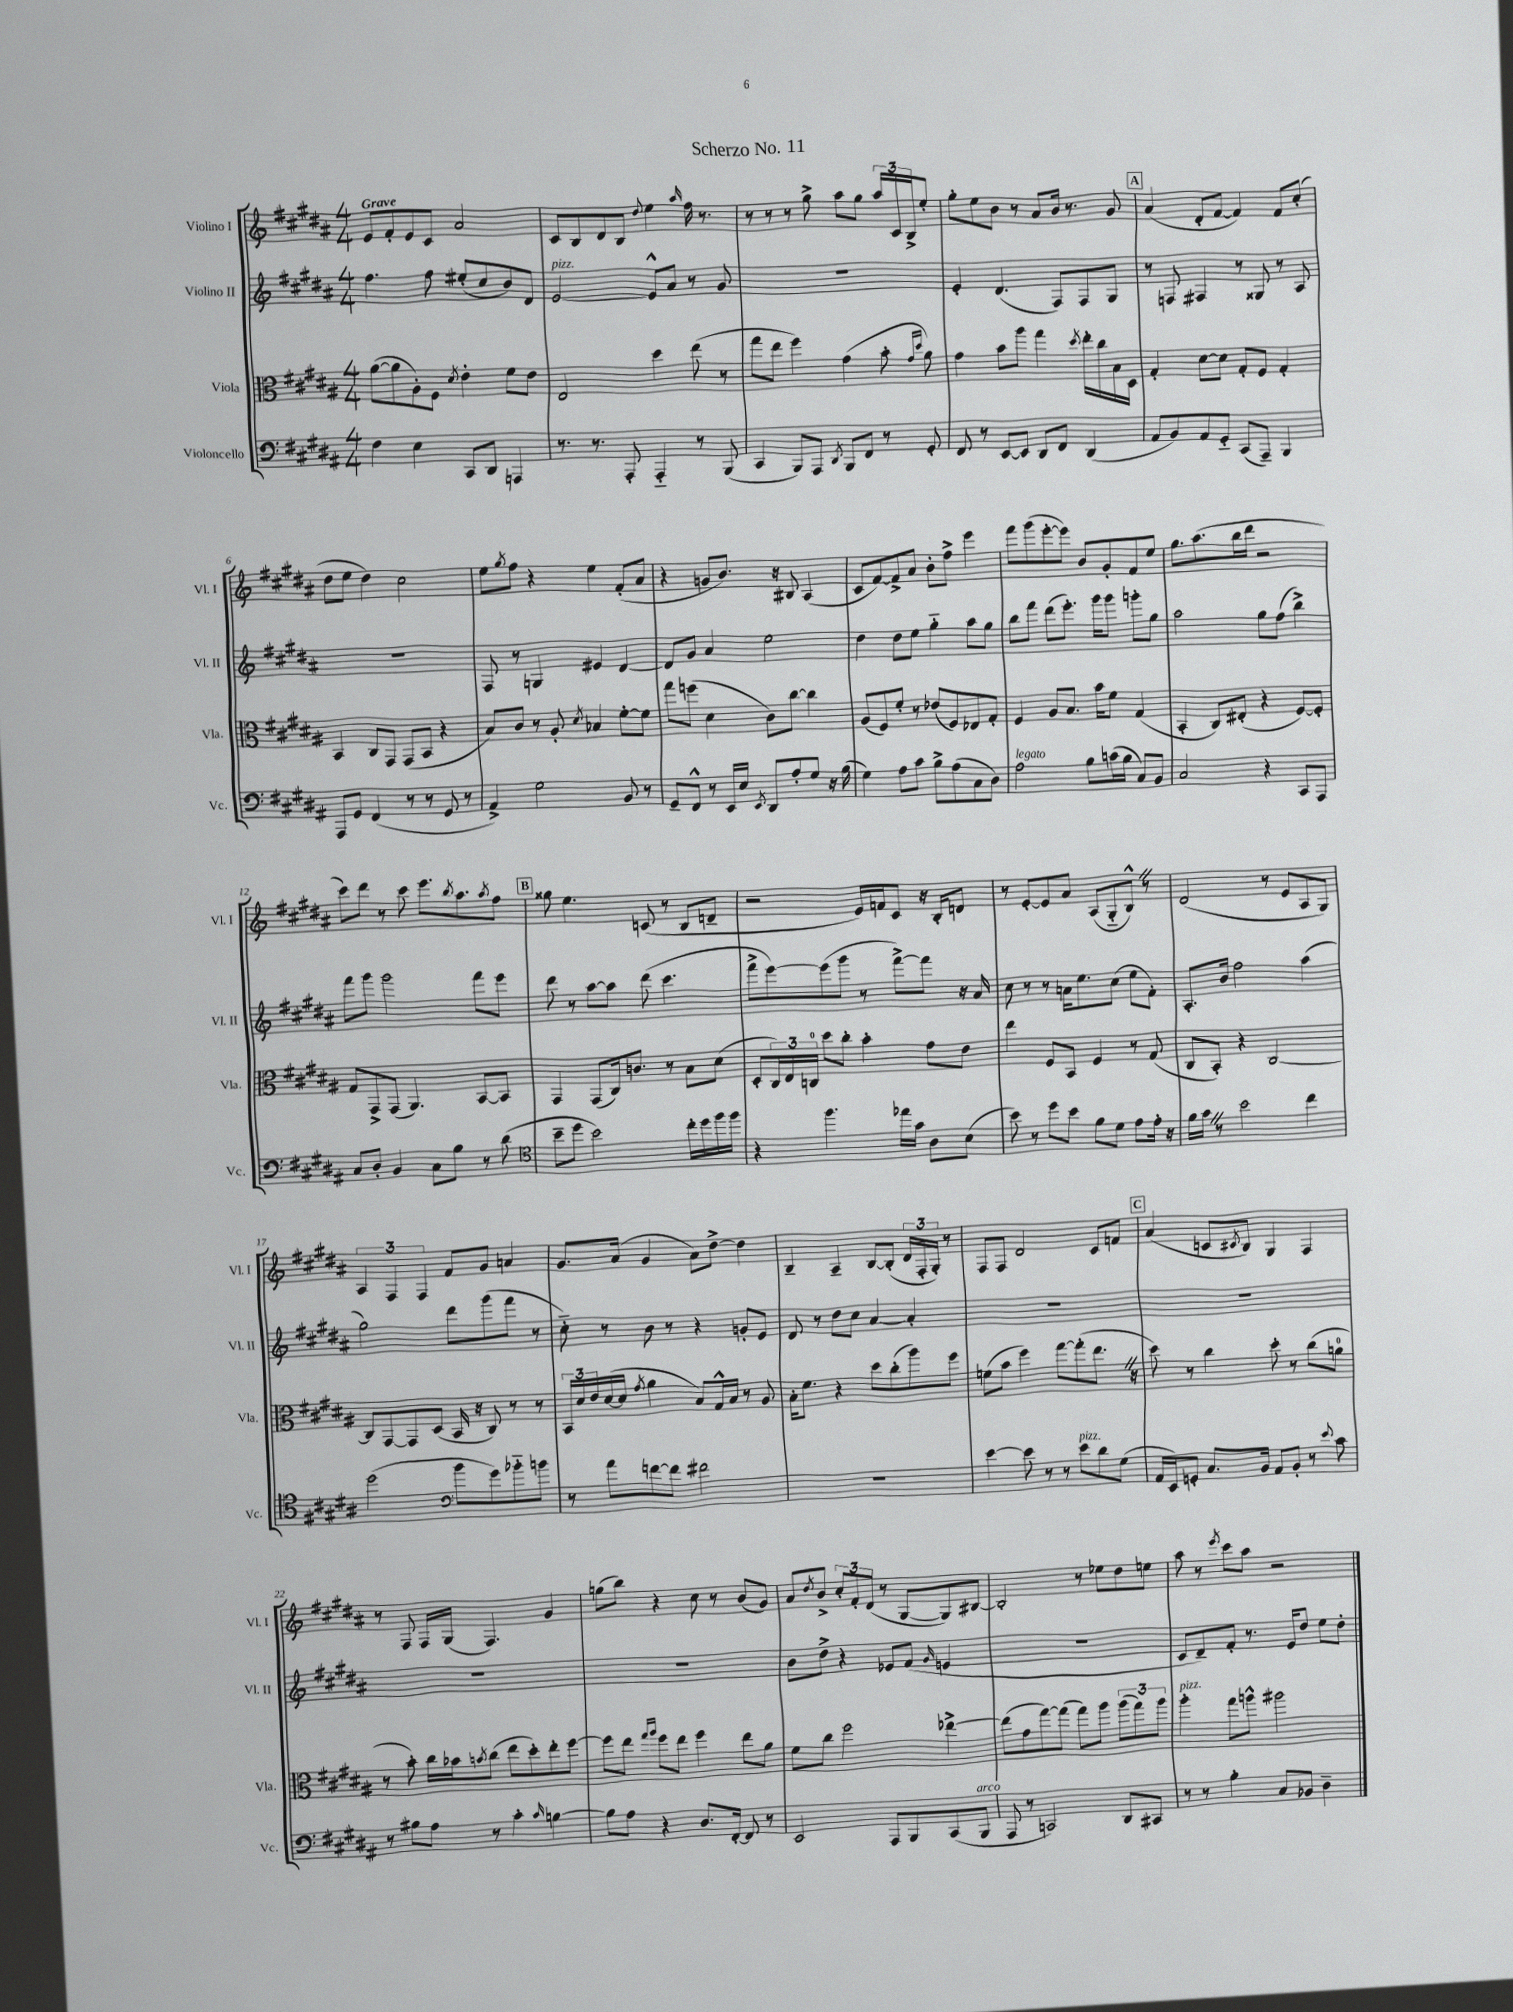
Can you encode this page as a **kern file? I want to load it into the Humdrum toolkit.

**kern	**kern	**kern	**kern
*part4	*part3	*part2	*part1
*staff4	*staff3	*staff2	*staff1
*I"Violoncello	*I"Viola	*I"Violino II	*I"Violino I
*I'Vc.	*I'Vla.	*I'Vl. II	*I'Vl. I
*clefF4	*clefC3	*clefG2	*clefG2
*k[f#c#g#d#a#]	*k[f#c#g#d#a#]	*k[f#c#g#d#a#]	*k[f#c#g#d#a#]
*M4/4	*M4/4	*M4/4	*M4/4
=1	=1	=1	=1
!	!	!	!LO:TX:a:B:t=Grave
4F#\	([8a#\L	4.ff#\	8e/L
.	8a#\]	.	8f#'/
4E\	8A#'\)	.	8e/
.	8F#\J	8ff#\	8c#/J
.	8qd#/	.	.
8CC#/L	4e'\	(8ee#X'/L	2a#/
8DD#/J	.	8cc#/	.
4AAAn/	8f#\L	8b/)	.
.	8e\J	8d#/J	.
=2	=2	=2	=2
!	!	!LO:TX:a:i:t=pizz.	!
8.r	2E/	[2e/	8c#/L
.	.	.	8B/
8.r	.	.	.
.	.	.	8d#/
8AAA#'/	.	.	8B/J
.	.	.	8qqdd#/
4AAA#/	4dd#\	8e^^/L]	4ee\
.	.	8a#/J	.
.	.	.	16qqaa#/
8r	(8ee\	8r	16ff#\
.	.	.	8.r
(8BBB/	8r	8g#/	.
=3	=3	=3	=3
4CC#/	8gg#\L	1r	8r
.	8ee\J	.	8r
8BBB/L)	4ff#\)	.	8r
8AAA#/J	.	.	8gg#^\
8qDD#/	.	.	.
8BBB/L	(4g#\	.	8aa#\L
8FF#/J	.	.	8gg#\J
8r	8b'\	.	24aa#/LL
.	.	.	24c#/
.	.	.	24B^/J
.	16qqg#/LL	.	.
.	16qqdd#/JJ	.	.
8GG#'/	8a#\)	.	8ee'/J
=4	=4	=4	=4
8FF#/	4g#\	4e'/	8gg#'\L
8r	.	.	8ee\
[8EE/L	8b\L	(4.d#/	8b\J
8EE/J]	8aa#\J	.	8r
8DD#/L	4gg#\	.	8a#/L
8FF#/J	.	8F#/L)	16b/Jk
.	.	.	8.r
.	8qdd#/	.	.
(4DD#/	16ee'\LL	8F#/	.
.	16cc#\	.	.
.	16B\	8G#/J	8g#/
.	16D#\JJ	.	.
!!LO:REH:place=s1:t=A
=5	=5	=5	=5
8AA#/L	4G#'/	8r	(4a#/
8BB/)	.	8Fn/	.
8AA#/	[8d#\L	4F#X/	8d#'/L
8GG#/J	8d#\J]	.	[8f#/J
(8CC#/L	8G#'/L	8r	4f#/])
8AAA#~/J)	8F#/J	8G##X/	.
4BBB/	4G#'/	8r	8f#/L
.	.	8A#/	(8cc#'/J
!!LO:LB:g=z
=6	=6	=6	=6
8AAA#/L	4BB/	1r	8dd#\L
8GG#/J	.	.	8ee\J
(4FF#/	8C#/L	.	4dd#\)
.	8GG#/J	.	.
8r	(8GG#/L	.	2cc#\
8r	8BB/J	.	.
8GG#/	4r	.	.
8r	.	.	.
=7	=7	=7	=7
4AA#^/)	8B/L)	8F#/	8ee\L
.	.	.	8qgg#/
.	8c#/J	8r	8ff#\J
2G#\	8r	4Gn/	4r
.	8A#'/	.	.
.	8qd#/	.	.
.	4B-X/	4e#X/	4ee\
8BB/	[8f#'\L	[4d#/	(8f#'/L
8r	8f#\J]	.	8a#/J
=8	=8	=8	=8
8GG#~/L	8gg#\L	8d#/L]	4r
8FF#^^/J	(8ffn\J	8g#/J	.
8r	4d#\	4a#/	8gn/L
16EE/LL	.	.	8.b/J)
16E/JJ	.	.	.
8qEE/	.	.	.
8DD#/L	8c#\L)	2ee\	.
.	.	.	16r
8A#'/	[8cc#\J	.	8B#X/
8G#/J	4cc#\]	.	(4A#/
16r	.	.	.
(16B\	.	.	.
=9	=9	=9	=9
4G#\)	(8A#/L	4dd#\	8c#/L
.	8F#/)	.	[8f#/)
8A#\L	8f#'/J	8dd#\L	8f#^/]
8c#\J	8r	8ee\J	8a#/J
8B^\L	(8e-X/L	4gg#\	8b'\L
(8A#\	8F#/)	.	8ff#^\J
8C#\	8E-X/	8aa#\L	4eee\
8D#\J)	8G#'/J	8gg#\J	.
=10	=10	=10	=10
!LO:TX:a:i:t=legato	!	!	!
2A#\	4F#/	8bb\L	8fff#\L
.	.	8fff#\J	(8ggg#\
.	8A#/L	(8ddd#\L	[8eee'\
.	8.B/J	8.eee'\J)	8eee\J])
8B\L	.	.	8b/L
.	16b\KL	16ggg#\KL	.
(16cn\L	8f#\J	8ggg#\J	8g#'/
16B\JJ	.	.	.
8C#/L)	(4G#/	8gggn'\L	8f#/
8BB/J	.	8gg#\J	8ee/J
=11	=11	=11	=11
2C#/	4BB'/	2aa#\	8.gg#\L
.	.	.	(8.aa#\
.	8C#/L)	.	.
.	(8E#X'/J	.	16bb\L
.	.	.	16ddd#\JJ
4r	4r	8gg#\L	2r
.	.	(8ff#\J	.
8CC#/L	[8F#/L)	4bb^\)	.
8AAA#/J	8F#'/J]	.	.
!!LO:LB:g=z
=12	=12	=12	=12
8C#/L	8G#/L	8fff#\L	8ccc#\L)
8D#'/J	8GG#^/	8ggg#\J	8ddd#\J
4BB/	(8GG#/J	2ggg#\	8r
.	4.AA#/)	.	8ccc#\
8C#\L	.	.	8.eee\L
8B\J	.	.	.
.	.	.	8qbb/
.	.	.	8.aa#\
8r	[8BB/L	8fff#\L	.
.	.	.	8qaa#/
(8d#\	8BB/J]	8eee\J	8ff#\J
!!LO:REH:place=s1:t=B
=13	=13	=13	=13
*clefC4	*	*	*
8b~\L	4GG#/	8ddd#\	8gg##X\
8dd#\J	.	8r	4.ee\
2b\)	(8GG#/L	[8aa#\L	.
.	16C#/k)	8aa#\J]	.
.	8.cn/J	.	.
.	.	(8ddd#\	(8cn/
.	8r	4.ccc#\	8r
16cc#'\LL	8B\L	.	8B/L
16dd#\	.	.	.
16ff#\	(8d#\J	.	8dn~/J
16ff#\JJ	.	.	.
=14	=14	=14	=14
4r	8D#'/L	8fff#^\L	2r
.	24C#/L)	[8eee\)	.
.	24E/	.	.
.	24Cn/JJ	.	.
4.ff#\	8dd#\L	(8eee\]	.
.	8cc#'\J	8ggg#\J	.
.	4b'\	8r	16e/LL)
.	.	.	16fn/J
16ee-X\LL	.	[8fff#^\L)	8c#/J
16g#\JJ	.	.	.
8A#\L	8g#\L	8fff#\J]	16r
.	.	.	16B'/KL
(8B\J	8e\J	16r	8dn/J
.	.	16a#/	.
=15	=15	=15	=15
8b\)	4ee\	8cc#\	8r
8r	.	8r	[8e'/L
8dd#\L	8F#/L	8r	8e/]
8b\J	8BB/J	16an\KL	8a#/J
.	.	8.ee\	.
8f#\L	4F#/	.	(8A#/L
8d#\J	.	(8cc#\J	8G#/
8e\L	8r	8ee\L	8B^^Z/J)
16e'\Jk	(8G#/	8f#'\J)	8r
16r	.	.	.
=16	=16	=16	=16
16f#\LL	8C#/L	8.A#'/L	(2d#/
16g#Z\JJ	.	.	.
8r	8BB'/J)	.	.
.	.	16b/Jk	.
2b\	4r	2ff#\	.
.	[2C#/	.	8r
.	.	.	8e/L
4cc#\	.	(4aa#\	8A#/
.	.	.	8G#/J)
!!LO:LB:g=z
=17	=17	=17	=17
(2dd#\	8C#/L]	2gg#\)	6A#/
.	[8GG#/	.	.
.	.	.	6F#/
.	8GG#/]	.	.
.	.	.	6F#/
.	(8D#/J	.	.
*clefF4	*	*	*
8b\L	16BB/	8ddd#\L	8f#/L
.	16r	.	.
8g#\)	8C#/)	(8ggg#\	8g#/J
8b-X\	8r	8fff#\J	4an/
8bn\J	8r	8r	.
=18	=18	=18	=18
8r	24BB/LL	8cc#\)	8.g#/L
.	24d#/	.	.
.	24e/	.	.
8a#\L	([16d#/	8r	.
.	16d#/JJ]	.	(16a#/Jk
.	8qg#/	.	.
[8fn\	4a#\	8b\	4g#/
8f\J]	.	8r	.
2f#X\	8B/L)	4r	8a#\L)
.	16G#^^/L	.	[8dd#^\J
.	16B/JJ	.	.
.	8r	8gn'/L	4dd#\]
.	8A#/	8e/J	.
=19	=19	=19	=19
1r	16B'\KL	8d#/	4B~/
.	8.f#\J	.	.
.	.	8r	.
.	4r	8dd#\L	4A#~/
.	.	8cc#\J	.
.	8dd#\L	[4a#/	[8B/L
.	(8cc#'\	.	(8B'/J]
.	8aa#\)	4a#'/]	24d#/LL
.	.	.	24F#'/
.	.	.	24G#'/JJ)
.	8ff#\J	.	8r
=20	=20	=20	=20
[4e\	(8fn\L	1r	8F#/L
.	8b\J	.	8F#/J
8e\]	4ff#\)	.	2d#/
8r	.	.	.
8r	[8gg#\L	.	.
!LO:TX:a:i:t=pizz.	!	!	!
8e\L	(8gg#'\]	.	.
8d#\	8.eeZ\J	.	8c#/L
(8G#\J	.	.	8fn/J
.	16r	.	.
!!LO:REH:place=s1:t=C
=21	=21	=21	=21
16AA#/LL	8dd#\)	1r	(4a#/
16EE/J)	.	.	.
8GGn'/J	8r	.	.
8.C#/L	4cc#\	.	8cn/L
.	.	.	8qc#X/
.	.	.	8B/J)
16BB/Jk	.	.	.
8AA#/L	8dd#'\	.	4G#/
8BB'/J	8r	.	.
8r	(8cc#\L	.	4F#/
8qqe/	.	.	.
8c#\	8an\J	.	.
!!LO:LB:g=z
=22	=22	=22	=22
8r	8r	1r	8r
8B#X\L	8b'\)	.	8F#/
8A#\J	16cc#\LL	.	16F#/LL
.	16b-X\J	.	(16G#/JJ
.	8qbn/	.	.
8r	(8cc#\J	.	4.F#/)
4c#'\	8ee\L	.	.
.	8dd#'\)	.	.
16qqc#/	.	.	.
[4Bn\	8ee'\	.	4g#/
.	[8ff#\J	.	.
=23	=23	=23	=23
8B\L]	8ff#\L]	1r	(8ggn\L
8A#\J	8ee\J	.	8bb\J)
.	16qqgg#/LL	.	.
.	16qqaa#/JJ	.	.
4r	8ff#\L	.	4r
.	8ee\J	.	.
8.D#/L	4ff#\	.	8cc#\
.	.	.	8r
[16FF#'/Jk	.	.	.
8FF#/]	8ee\L	.	(8b/L
8r	8a#\J	.	8g#/J)
=24	=24	=24	=24
2EE/	8f#\L	8b\L	8a#/L
.	.	.	8qdd#/
.	8cc#\J	8dd#^\J	8b^/J
.	2ff#\	4r	12cc#'/L
.	.	.	12f#'/
.	.	.	(12d#/J
8AAA#/L	.	8e-X/L	8r
8BBB/	.	(8f#/J	[8G#/L
.	.	16qqg#/	.
(8CC#/	[4ee-X^\	4en/	8G#/])
!LO:TX:a:i:t=arco	!	!	!
8BBB/J	.	.	[8B#X/J
=25	=25	=25	=25
8AAA#/	(8ee-\L]	1r	2B#'/]
8r	8g#\	.	.
2CCn/)	[8gg#\)	.	.
.	(8gg#\J]	.	.
.	8gg#\L)	.	8r
.	8aa#\J	.	8ee-X\L
8DD#/L	(12aa#\L	.	8dd#\
.	12gg#\)	.	.
8CC#X/J	.	.	8een\J
.	12aa#\J	.	.
=26	=26	=26	=26
!	!LO:TX:a:i:t=pizz.	!	!
8r	4aa#'\	8c#/L	8aa#\
8r	.	8d#~/)	8r
.	.	.	8qeee/
4B'\	8gg#\L	8f#'/J	8ccc#\L
.	8aan^^\J	8.r	8aa#\J
8C#/L	2aa#X\	.	2r
.	.	16e/KL	.
8BB-X/J	.	8dd#/J	.
4D#~\	.	8ee\L	.
.	.	8dd#'\J	.
==	==	==	==
*-	*-	*-	*-
